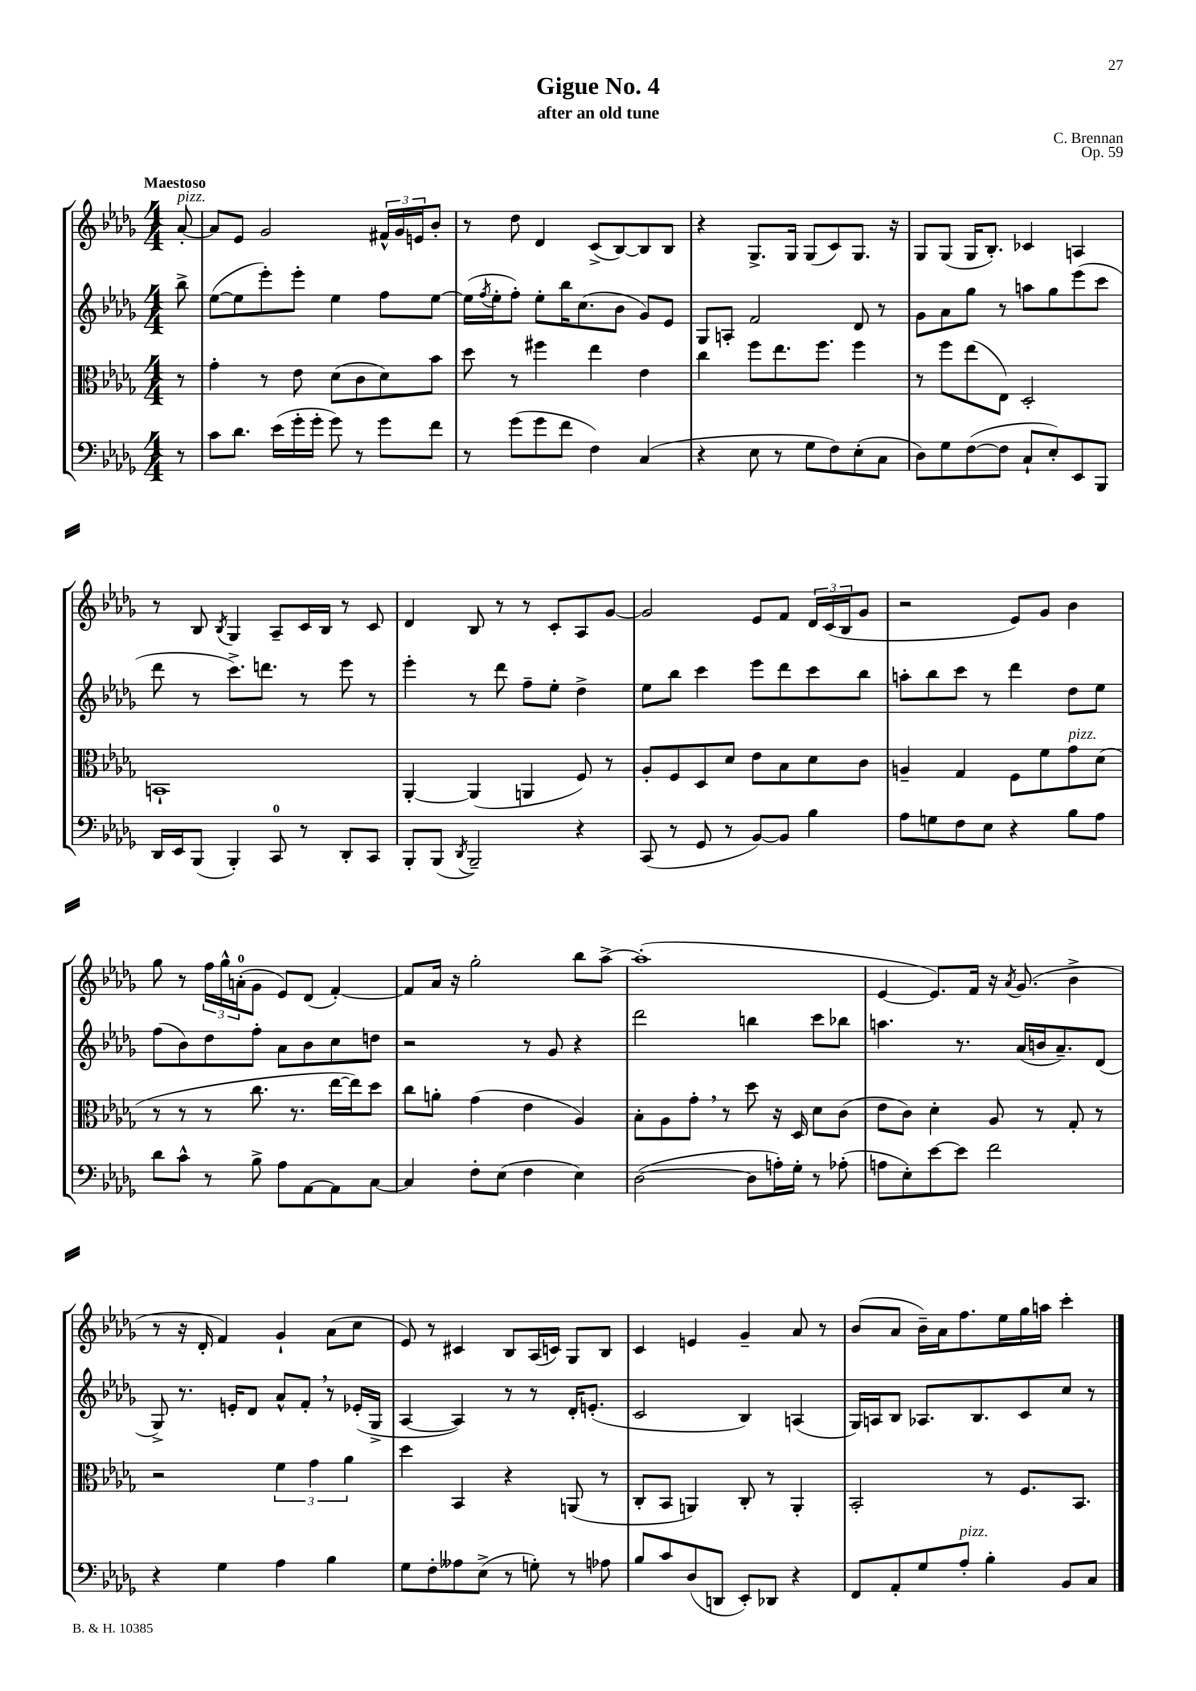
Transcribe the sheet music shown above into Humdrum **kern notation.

**kern	**kern	**kern	**kern
*staff4	*staff3	*staff2	*staff1
*clefF4	*clefC3	*clefG2	*clefG2
*k[b-e-a-d-g-]	*k[b-e-a-d-g-]	*k[b-e-a-d-g-]	*k[b-e-a-d-g-]
*M4/4	*M4/4	*M4/4	*M4/4
8r	8r	8bb-^\	[8a-'/
=	=	=	=
8c\L	4g-'\	([8ee-\L	8a-/]L
8.d-\J	.	8ee-\]	8e-/J
.	8r	8eee-'\)	2g-/
(16e-\LL	.	.	.
16g-'\	8e-\	8eee-'\J	.
16g-'\JJ	.	.	.
8g-\)	(8d-\L	4ee-\	.
8r	8c\	.	.
8g-\L	8d-\)	8ff\L	24f#^^/LL
.	.	.	24g-/
.	.	.	24e/J
8f\J	8b-\J	[8ee-\J	8b-'/J
=	=	=	=
8r	8dd-\	(16ee-\]LL	8r
.	.	8qff/	.
.	.	16ee-'\J	.
(8g-\L	8r	8ff'\J)	8dd-\
8g-\	4ff#\	8ee-'\L	4d-/
8f\J	.	16bb-\K	.
.	.	(8.cc\	.
4F\)	4ee-\	.	(8c^/L
.	.	8b-\J	[8B-/)
(4C/	4e-\	8g-/L)	8B-/]
.	.	8e-/J	8B-/J
=	=	=	=
4r	4cc\	8G-/L	4r
.	.	8A'/J	.
8E-\	8ff\L	2f/	8.G-^/L
8r	8.ee-\	.	.
.	.	.	16G-/Jk
8G-\L	.	.	(8G-/L
.	8.ff\J	.	.
8F\)	.	.	8c/)
(8E-'\	4ff\	8d-/	8.G-/J
8C\J	.	8r	.
.	.	.	16r
=	=	=	=
8D-\L)	8r	8g-\L	8G-/L
8G-\	8ff\L	8a-\	(8G-/J
([8F\	(8ee-\	8gg-\J	16G-/LK
.	.	.	8.B-'/J)
8F\]J	8E-\J)	8r	.
8C`/L	2D-'/	8aa\L	4c-/
8E-'/)	.	8gg-\	.
8EE-/	.	(8eee-\	4A/
8BBB-/J	.	8ccc\J	.
=	=	=	=
16DD-/LL	1BB`	8ddd-\	8r
16EE-/J	.	.	.
(8BBB-/J	.	8r	8B-/
.	.	.	8qB-/
4BBB-'/)	.	8.ccc^\L)	4G-/
.	.	8.ddd\J	.
8CC/	.	.	8A-~/L
8r	.	8r	16c/L
.	.	.	16B-/JJ
8DD-'/L	.	8eee-\	8r
8CC/J	.	8r	8c/
=	=	=	=
8BBB-'/L	[4AA-'/	4eee-'\	4d-/
(8BBB-/J	.	.	.
8qDD-/	.	.	.
2BBB-~/)	(4AA-/]	8r	8B-/
.	.	8ddd-\	8r
.	4AA/	8ff~\L	8r
.	.	8ee-'\J	8c'/L
4r	8F/)	4dd-^\	8A-/
.	8r	.	[8g-/J
=	=	=	=
(8CC/	8A-'/L	8ee-\L	2g-/]
8r	8F/	8bb-\J	.
8GG-/	8D-/	4ccc\	.
8r	8d-/J	.	.
[8BB-/L)	8e-\L	8eee-\L	8e-/L
8BB-/]J	8B-\	8ddd-\	8f/J
4B-\	8d-\	8ccc\	24d-/LL
.	.	.	(24c/
.	.	.	24B-/J
.	8c\J	8bb-\J	8g-/J
=	=	=	=
8A-\L	4A~/	8aa'\L	2r
8G\	.	8bb-\	.
8F\	4G-/	8ccc\J	.
8E-\J	.	8r	.
4r	8F\L	4ddd-\	8e-/L)
.	8f\	.	8g-/J
8B-\L	8g-\	8dd-\L	4b-\
8A-\J	(8d-\J	8ee-\J	.
=	=	=	=
8d-\L	8r	(8ff\L	8gg-\
8c^^\J	8r	8b-\)	8r
8r	8r	8dd-\	24ff\LL
.	.	.	24gg-^^\
.	.	.	(24a'\J
8B-^\	8.cc\	8ff'\J	8g-\J
8A-\L	.	8a-\L	8e-/L)
.	8.r	.	.
[8AA-\	.	8b-\	(8d-/J
8AA-\]	[16ee-\LL	8cc\	[4f'/)
.	16ee-\]J)	.	.
[8C\J	8dd-\J	8dd\J	.
=	=	=	=
4C/]	8cc\L	2r	8f/]L
.	8a'\J	.	16a-/Jk
.	.	.	16r
8F'\L	(4g-\	.	2gg-'\
(8E-\J	.	.	.
4F\	4e-\	8r	.
.	.	8g-/	.
4E-\)	4A-/)	4r	8bb-\L
.	.	.	[8aa-^\J
=	=	=	=
([2D-\	8B-'\L	2ddd-\	(1aa-']
.	8A-\	.	.
.	8g-'\J	.	.
.	8r	.	.
8D-\]L	8dd-\	4bb\	.
16A'\L)	16r	.	.
16G-'\JJ	16D-/	.	.
8r	8d-\L	8ccc\L	.
(8A-'\	(8c\J	8bb-\J	.
=	=	=	=
8A\L	8e-\L	4.aa\	[4e-/
8E-'\)	8c\J)	.	.
[8e-\	4d-'\	.	8.e-/]L)
8e-\]J	.	8.r	.
.	.	.	16f/Jk
2f\	8A-/	.	16r
.	.	.	8qa-/
.	.	(16a-/LL	(8.g-/
.	8r	16b/J	.
.	.	8.a-~/)	.
.	8G-'/	.	4b-^\
.	8r	(8d-/J	.
=	=	=	=
4r	2r	8G-^/)	8r
.	.	8.r	16r
.	.	.	16d-'/
4G-\	.	.	4f/)
.	.	16e'/LK	.
.	.	8d-/J	.
4A-\	6f\	8a-^^/L	4g-`/
.	.	8f'/J	.
.	6g-\	.	.
4B-\	.	8r	(8a-\L
.	6a-\	.	.
.	.	(16e-'/LL	8cc\J
.	.	16G-^/JJ	.
=	=	=	=
8G-\L	4dd-\	[4A-/	8e-/)
8F'\	.	.	8r
8A--\	4BB-/	4A-/])	4c#/
(8E-^\J	.	.	.
8r	4r	8r	8B-/L
8G'\)	.	8r	(16A-/L
.	.	.	16c/JJ)
8r	(8AA/	16d-'/LK	8G-/L
.	.	(8.e'/J	.
8A-\	8r	.	8B-/J
=	=	=	=
8B-/L	8C'/L	2c/	4c/
8c/	8BB-/J	.	.
(8D-/	4AA/)	.	4e/
8DD/J	.	.	.
8EE-'/L)	8C'/	4B-/)	4g-~/
8DD-/J	8r	.	.
4r	4AA'/	(4A/	8a-/
.	.	.	8r
=	=	=	=
8FF/L	2BB-'/	16G-/LL)	(8b-/L
.	.	16A/J	.
8AA-'/	.	8B-/J	8a-/J
8G-/	.	8.A-/L	16b-~\LL)
.	.	.	16a-\J
8A-'/J	.	.	8.ff\
.	.	8.B-/	.
4B-'\	8r	.	.
.	.	.	16ee-\L
.	8.F/L	8c/	16gg-\
.	.	.	16aa\JJ
8BB-/L	.	8cc/J	4ccc'\
.	8.BB-/J	.	.
8C/J	.	8r	.
==	==	==	==
*-	*-	*-	*-
